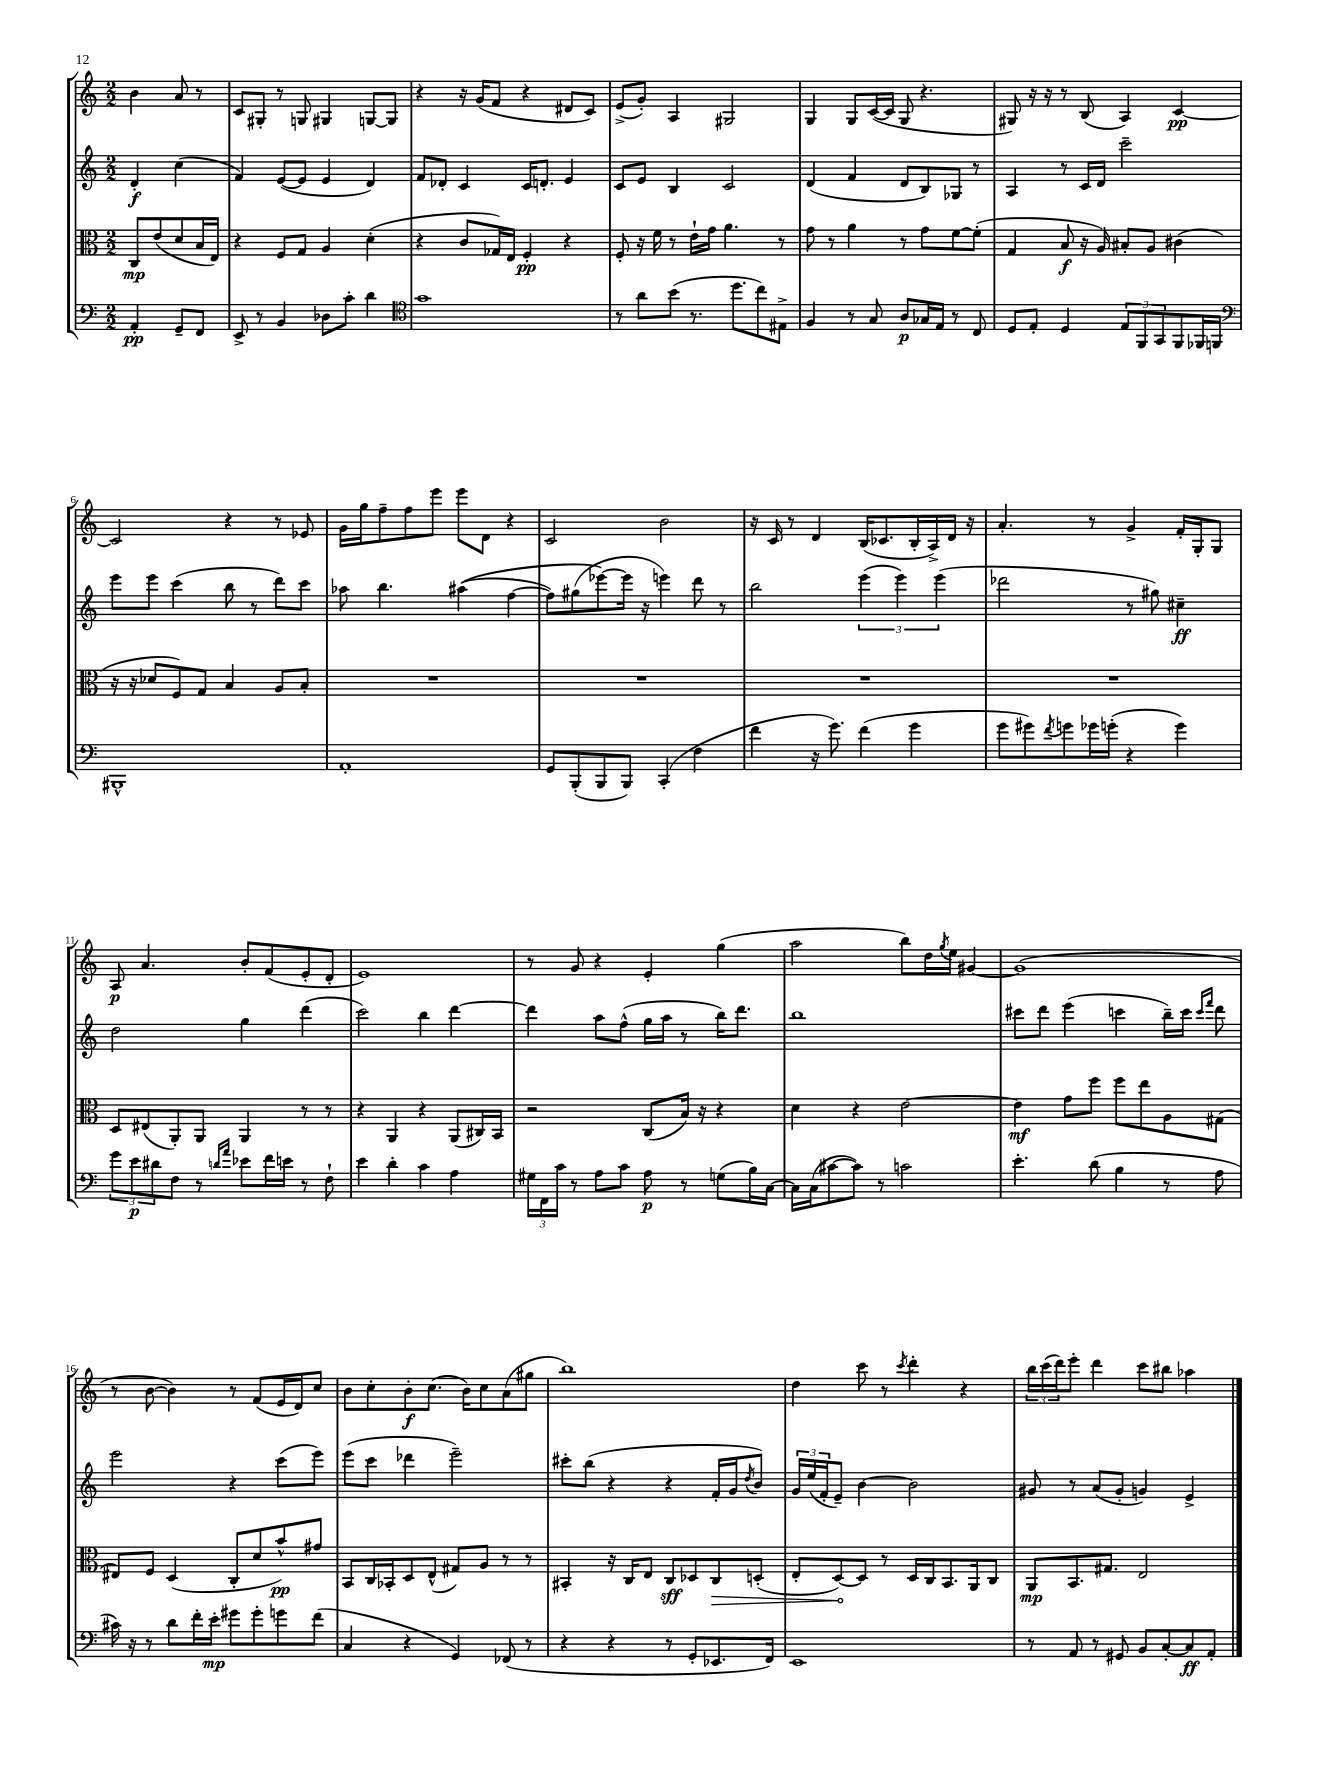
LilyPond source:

<<
\new StaffGroup <<
\new Staff = "s0" {
    \clef treble \key c \major \numericTimeSignature \time 2/2 \partial 2
    b'4 a'8 r8 |
    c'8 gis8-. r8 g8 gis4 g8~ g8 |
    r4 r16 g'16( f'8 r4 dis'8 c'8) |
    e'8->( g'8-.) a4 gis2 |
    g4 g8 c'16~( c'16 g8 r4. |
    gis8) r16 r16 r8 b8( a4) c'4~\pp |
    c'2 r4 r8 ees'8 |
    g'16 g''16 f''8-- f''8 e'''8 e'''8 d'8 r4 |
    c'2 b'2 |
    r16 c'16 r8 d'4 b16( ces'8. b16-. a16->) d'16 r16 |
    a'4.-. r8 g'4-> f'16-. g16-. g8 |
    a8\p a'4. b'8-. f'8( e'8-. d'8-. |
    e'1) |
    r8 g'8 r4 e'4-. g''4( |
    a''2 b''8) d''16 \acciaccatura { g''8 } e''16 gis'4~ |
    gis'1( |
    r8 b'8~ b'4) r8 f'8( e'16 d'16) c''8 |
    b'8 c''8-. b'8-.\f c''8.( b'16) c''8 a'8( gis''8 |
    b''1) |
    d''4 c'''8 r8 \acciaccatura { c'''8 } d'''4-. r4 |
    \tuplet 3/2 { b''16 c'''16( d'''16) } e'''8-. d'''4 c'''8 bis''8 aes''4 \bar "|." |
}
\new Staff = "s1" {
    \clef treble \key c \major \numericTimeSignature \time 2/2 \partial 2
    d'4-.\f c''4( |
    f'4) e'8~( e'8 e'4 d'4) |
    f'8 des'8-. c'4 c'16 d'8.-. e'4 |
    c'8 e'8 b4 c'2 |
    d'4( f'4 d'8 b8) ges8 r8 |
    a4 r8 c'16 d'16 c'''2-- |
    e'''8 e'''8 c'''4( b''8 r8 d'''8) c'''8 |
    aes''8 b''4. ais''4(\( f''4~ |
    f''8) gis''8( ees'''8~\) ees'''16 r16 e'''4) d'''8 r8 |
    b''2 \tuplet 3/2 { e'''4( e'''4) e'''4( } |
    des'''2 r8 gis''8) cis''4--\ff |
    d''2 g''4 d'''4( |
    c'''2) b''4 d'''4~ |
    d'''4 a''8 f''8-^( g''16 a''16 r8 b''16) d'''8. |
    b''1 |
    cis'''8 d'''8 e'''4( c'''4 b''16--) c'''16 \grace { c'''16 f'''16 } d'''8 |
    e'''2 r4 c'''8( e'''8) |
    e'''8( c'''8 des'''4 e'''2--) |
    cis'''8-. b''8( r4 r4 f'16-. g'16 \acciaccatura { d''8 } b'8) |
    \tuplet 3/2 { g'16 e''16( f'16-. } e'8--) b'4~ b'2 |
    gis'8 r8 a'8( gis'8-. g'4) e'4-> \bar "|." |
}
\new Staff = "s2" {
    \clef alto \key c \major \numericTimeSignature \time 2/2 \partial 2
    c8\mp e'8( d'8 b16 e16) |
    r4 f8 g8 a4 d'4-.( |
    r4 c'8 ges16) e16 f4-.\pp r4 |
    f8-. r16 f'16 r8 e'16-! g'16 a'4. r8 |
    g'8 r8 a'4 r8 g'8 f'8~ f'8-.( |
    g4 b8\f r16 a16) bis8-. a8 cis'4( |
    r16 r16 des'8 f8) g8 b4 a8 b8-. |
    R1 |
    R1 |
    R1 |
    R1 |
    d8 eis8( a,8-.) a,8 a,4 r8 r8 |
    r4 a,4 r4 a,8( cis16) b,16 |
    r2 c8( b16) r16 r4 |
    d'4 r4 e'2~ |
    e'4\mf g'8 f''8 f''8 e''8 a8 gis8( |
    eis8) f8 d4( c8-. d'8 b'8-^\pp) gis'8 |
    b,8 c16 bes,16-. d8 e8-^( gis8) a8 r8 r8 |
    bis,4-. r16 c16 e8 c8\sff des8 \once \override Hairpin.circled-tip = ##t c8\> d8-.( |
    e8-. d8~\!) d8 r8 d16 c16 b,8. a,16 c8 |
    a,8\mp b,8. gis8. e2 \bar "|." |
}
\new Staff = "s3" {
    \clef bass \key c \major \numericTimeSignature \time 2/2 \partial 2
    a,4-.\pp g,8-- f,8 |
    e,8-> r8 b,4 des8 c'8-. d'4 |
    \clef tenor g'1 |
    r8 a'8 b'8( r8. d''8. c''8) eis8-> |
    f4 r8 g8 a8\p ges16 e16 r8 c8 |
    d8 e8-. d4 \tuplet 3/2 { e8 f,8 g,8 } f,8 fes,16 f,16 |
    \clef bass bis,,1-^ |
    a,1-. |
    g,8 b,,8-.( b,,8 b,,8) c,4-.( f4 |
    f'4 r16 g'8.) f'4( g'4 |
    g'8 gis'8) \acciaccatura { f'8 } g'8 ges'16 g'16-.( r4 g'4) |
    \tuplet 3/2 { g'8 e'8\p dis'8 } f8 r8 \grace { d'16 a'16 } ees'8 f'16 e'16 r8 f8-! |
    e'4 d'4-. c'4 a4 |
    \tuplet 3/2 { gis16 f,16 c'16 } r8 a8 c'8 a8\p r8 g8( b16) c16~ |
    c16 c16( cis'8~ cis'8) r8 c'2 |
    e'4.-. d'8( b4 r8 a8 |
    cis'16) r16 r8 d'8 f'16-. e'16-.\mp gis'8 gis'8-. g'8 f'8( |
    c4 r4 g,4) fes,8( r8 |
    r4 r4 r8 g,8-. ees,8. f,16) |
    e,1 |
    r8 a,8 r8 gis,8 b,8 c8~-. c8\ff a,8-. \bar "|." |
}
>>
>>
